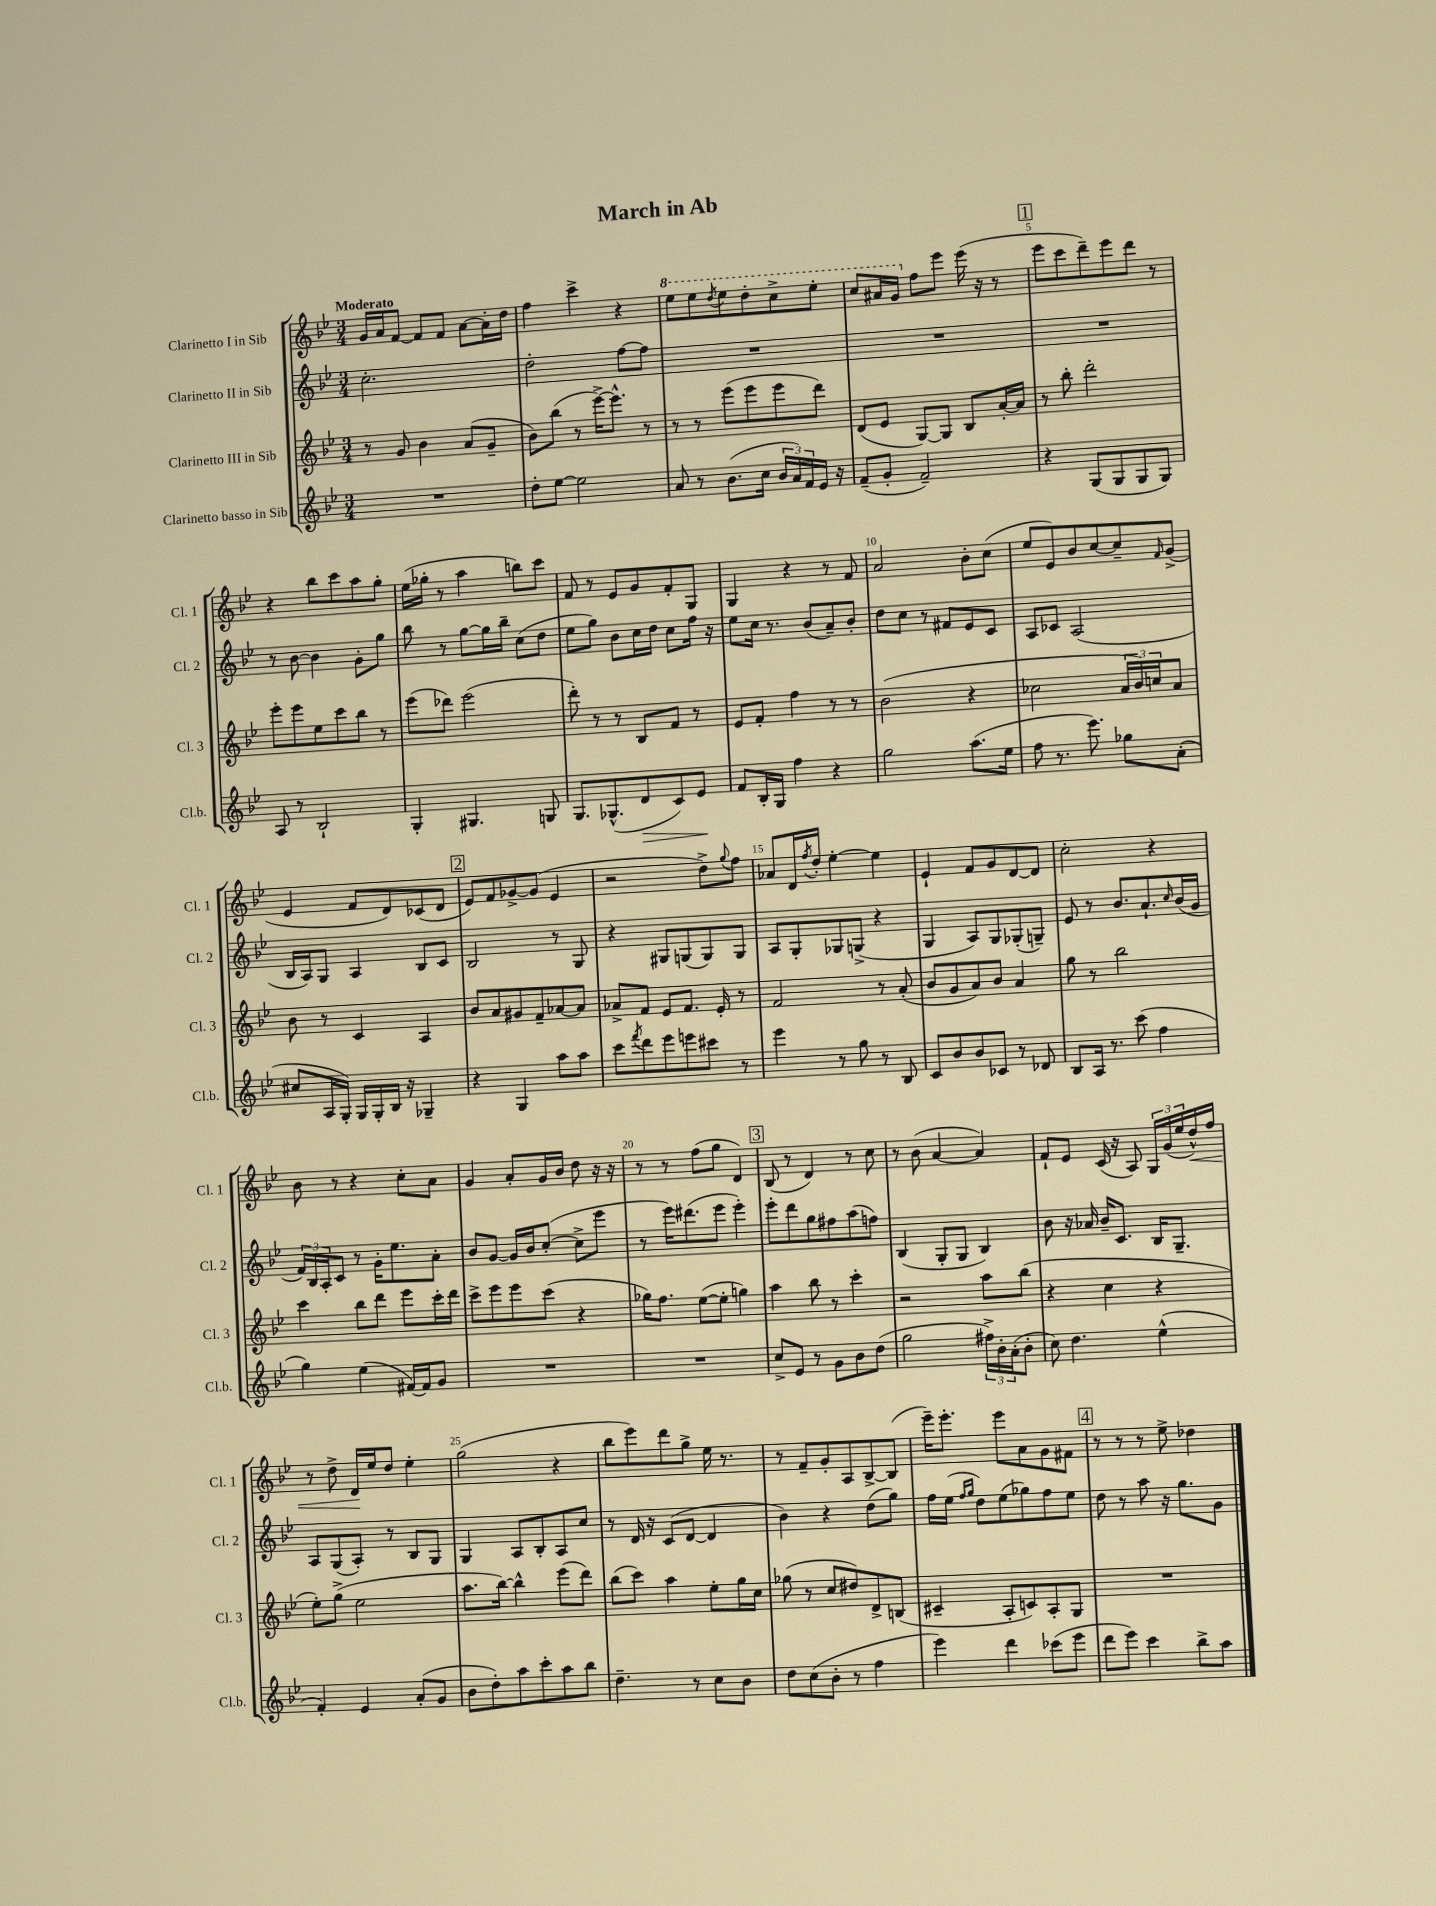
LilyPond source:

\header { title = "March in Ab" }
<<
\new StaffGroup <<
\new Staff = "s0" \with { instrumentName = "Clarinetto I in Sib" shortInstrumentName = "Cl. 1" } {
    \clef treble \key bes \major \numericTimeSignature \time 3/4 \tempo "Moderato"
    g'16 a'16 f'8~ f'8 f'8 a'8~ a'16-. d''16 |
    f''4 c'''4-> r4 |
    \ottava #1 ees'''8 ees'''8 \acciaccatura { d'''8 } ees'''8 d'''8-. c'''8-> ees'''8-. |
    c'''8 ais''16 g''16 \ottava #0 f''8 ees'''8 ees'''16( r16 r8 |
    \mark \markup { \box "1" } ees'''8 c'''8 d'''8--) ees'''8 d'''8 r8 |
    r4 bes''8 c'''8 a''8 g''8-. |
    ees''16( ges''16-. r8 a''4 b''8) c'''8 |
    f'8 r8 ees'8 g'8 f'8-. g8 |
    g4 r4 r8 f'8 |
    a'2 bes'8-. c''8( |
    ees''8 ees'8) bes'8 c''8~ c''8-- \grace { f'16 } g'8->( |
    ees'4 f'8 d'8) ces'8( d'8 |
    \mark \markup { \box "2" } ees'8) f'8 ges'8~-> ges'8( ees'4 |
    r2 d''8->) \appoggiatura { g''8 } f''8 |
    aes'8 d'16 \acciaccatura { f''8 } d''16-. ees''4~-. ees''4 |
    ees'4-! f'8 g'8 d'8~ d'8 |
    c''2-. r4 |
    bes'8 r8 r4 c''8-. a'8 |
    g'4 a'8-. g'16 bes'16 d''8 r16 r16 |
    r8 r8 f''8( g''8 d'4) |
    \mark \markup { \box "3" } bes8( r8 d'4) r8 c''8 |
    r8 bes'8( a'4~ a'4) |
    f'8-! ees'8 c'16( r16 a8) \tuplet 3/2 { g16 g'16( ees''16 } d''16-^\<) f''16 |
    r8 d''8-> d'16\! ees''16 d''8 ees''4-. |
    g''2( r4 |
    bes''8 ees'''8) d'''8 g''8-> ees''16 r8. |
    r8 f'8-- g'8-. a8 bes8~-> bes8( |
    ees'''16--) ees'''8.-. ees'''8 a'8 g'8 fis'8 |
    \mark \markup { \box "4" } r8 r8 r8 ees''8-> des''4 \bar "|." |
}
\new Staff = "s1" \with { instrumentName = "Clarinetto II in Sib" shortInstrumentName = "Cl. 2" } {
    \clef treble \key bes \major \numericTimeSignature \time 3/4
    c''2.-. |
    d''2-. f''8~ f''8 |
    R2. |
    R2. |
    \mark \markup { \box "1" } R2. |
    r8 bes'8~ bes'4 g'8-. g''8 |
    bes''8 r8 g''8~ g''16 bes''16-- c''8( d''8 |
    ees''8 g''8) bes'8 c''16 d''16 c''8 f''16 r16 |
    ees''8 c''16 r8. bes'8( a'8--) bes'8-. |
    d''8 c''8 r8 fis'8 ees'8 c'8 |
    a8 ces'8 a2( |
    bes16 a16) g8 a4 bes8 c'8 |
    \mark \markup { \box "2" } bes2 r8 g8 |
    r4 gis8 g8( g8) g8 |
    a8 g8-. ges8 g8->( r4 |
    g4 a8) g8 ges8-.( g8--) |
    ees'8 r8 bes'8. a'8.-! \grace { c''16 } bes'16( g'16 |
    \tuplet 3/2 { f'16) bes16 a16-. } c'8 r8 g'16-. ees''8. a'8-. |
    bes'8 g'8~ g'16 bes'16 c''8~-.( c''8-> ees'''8 |
    r8 ees'''16) dis'''8.( ees'''8 ees'''4-.) |
    \mark \markup { \box "3" } ees'''8-. d'''8 g''8 fis''8 a''8( f''8) |
    bes4( g8-. g8 bes4) |
    bes'8 r16 aes'16 bes'16-- c'8. bes16 g8.-- |
    a8 g8( a8-.) r8 bes8 g8 |
    g4 a8 bes8-. a8 c''8 |
    r8 d'16 r16 c'8( d'8~ d'4 |
    bes'4) r4 d''8( g''8) |
    f''16 ees''16( \grace { f''16 g''16 } d''8) ees''8( ges''8) f''8 ees''8 |
    \mark \markup { \box "4" } d''8 r8 a''8 r16 g''8. g'8 \bar "|." |
}
\new Staff = "s2" \with { instrumentName = "Clarinetto III in Sib" shortInstrumentName = "Cl. 3" } {
    \clef treble \key bes \major \numericTimeSignature \time 3/4
    r8 g'8 bes'4 a'8( g'8-- |
    bes'8) bes''8( r8 ees'''16~->) ees'''8.-^ r8 |
    r8 r8 ees'''8( ees'''8 ees'''8 d'''8) |
    d'8( ees'8 g8~) g8 bes8 a'16~-. a'16 |
    \mark \markup { \box "1" } r8 bes''8-. d'''2-. |
    ees'''8-. ees'''8 ees''8 c'''8 bes''8 r8 |
    ees'''8( des'''8) ees'''2( |
    d'''8-.) r8 r8 bes8 f'8 r8 |
    ees'8 f'8-. f''4 r8 r8 |
    bes'2( r4 |
    ces''2 \tuplet 3/2 { a'16 bes'16) c''16 } a'8 |
    bes'8 r8 c'4 a4 |
    \mark \markup { \box "2" } bes'8 a'8 gis'8 f'8-- aes'8~ aes'8 |
    aes'8-> f'8 ees'8 f'8. ees'16-. r8 |
    f'2 r8 a'8-.( |
    bes'8 g'8 a'8) bes'8 a'4 |
    g''8 r8 bes''2 |
    c'''4 bes''8 d'''8 ees'''8 c'''16-. d'''16 |
    c'''8-> ees'''8 ees'''8 c'''8( r4 |
    ges''16) f''8. ees''8~( ees''8-. g''4) |
    \mark \markup { \box "3" } a''4 bes''8 r8 c'''4-. |
    r2 a''8 bes''8( |
    r4 c''4 r4 |
    ees''8-.) g''8->( ees''2 |
    a''8. bes''16~) bes''4-^ ees'''8( d'''8) |
    bes''8( c'''8) a''4 ees''8-. g''16 c''16 |
    ges''8( r8 c''8 dis''8) d'8-> b8( |
    cis'4-- a8-. c'8) a8-. g8 |
    \mark \markup { \box "4" } R2. \bar "|." |
}
\new Staff = "s3" \with { instrumentName = "Clarinetto basso in Sib" shortInstrumentName = "Cl.b." } {
    \clef treble \key bes \major \numericTimeSignature \time 3/4
    R2. |
    d''8-. ees''8~ ees''2 |
    a'8 r8 bes'8.( c''16 \tuplet 3/2 { bes'16 a'16) f'16 } ees'16 r16 |
    f'8--( g'8-. f'2--) |
    \mark \markup { \box "1" } r4 g8( g8 g8 g8) |
    a8 r8 bes2-! |
    g4-. gis4. g8 |
    g8. ges8.-^( d'8\> c'8) ees'8\! |
    f'8 bes16-. g16 f''4 r4 |
    g''2 a''8.( ees''16 |
    f''8 r8. ees'''8.) ges''8 a'8-.( |
    cis''8 a16 g16-.) g16 g16-. bes16 r16 ges4-- |
    \mark \markup { \box "2" } r4 g4 a''8 a''8 |
    c'''8 \acciaccatura { f'''8 } d'''8 ees'''8 e'''8 cis'''8 r8 |
    ees'''4 r8 g''8 r8 bes8 |
    c'8 bes'8 bes'8 ces'8 r8 des'8 |
    bes8 a16 r8. c'''8( f''4 |
    g''4) ees''4( fis'16~) fis'16 g'8 |
    R2. |
    R2. |
    \mark \markup { \box "3" } c''8-> ees'8 r8 g'8 bes'8 d''8( |
    g''2 \tuplet 3/2 { fis''16->) bes'16-. a'16-.( } bes'8-. |
    c''8) d''4. ees''4-^( |
    f'4-.) ees'4 a'8-.( g'8 |
    bes'8 d''8-.) a''8 c'''8-. a''8 bes''8 |
    d''4.-- r8 c''8 bes'8 |
    d''8 c''8( bes'8-. r8 f''4 |
    ees'''4) d'''4 ces'''8( ees'''8 |
    \mark \markup { \box "4" } d'''8 ees'''8) c'''4 bes''8-> a''8 \bar "|." |
}
>>
>>
\layout { \context { \Score \override BarNumber.break-visibility = ##(#f #t #t) barNumberVisibility = #(every-nth-bar-number-visible 5) } }
